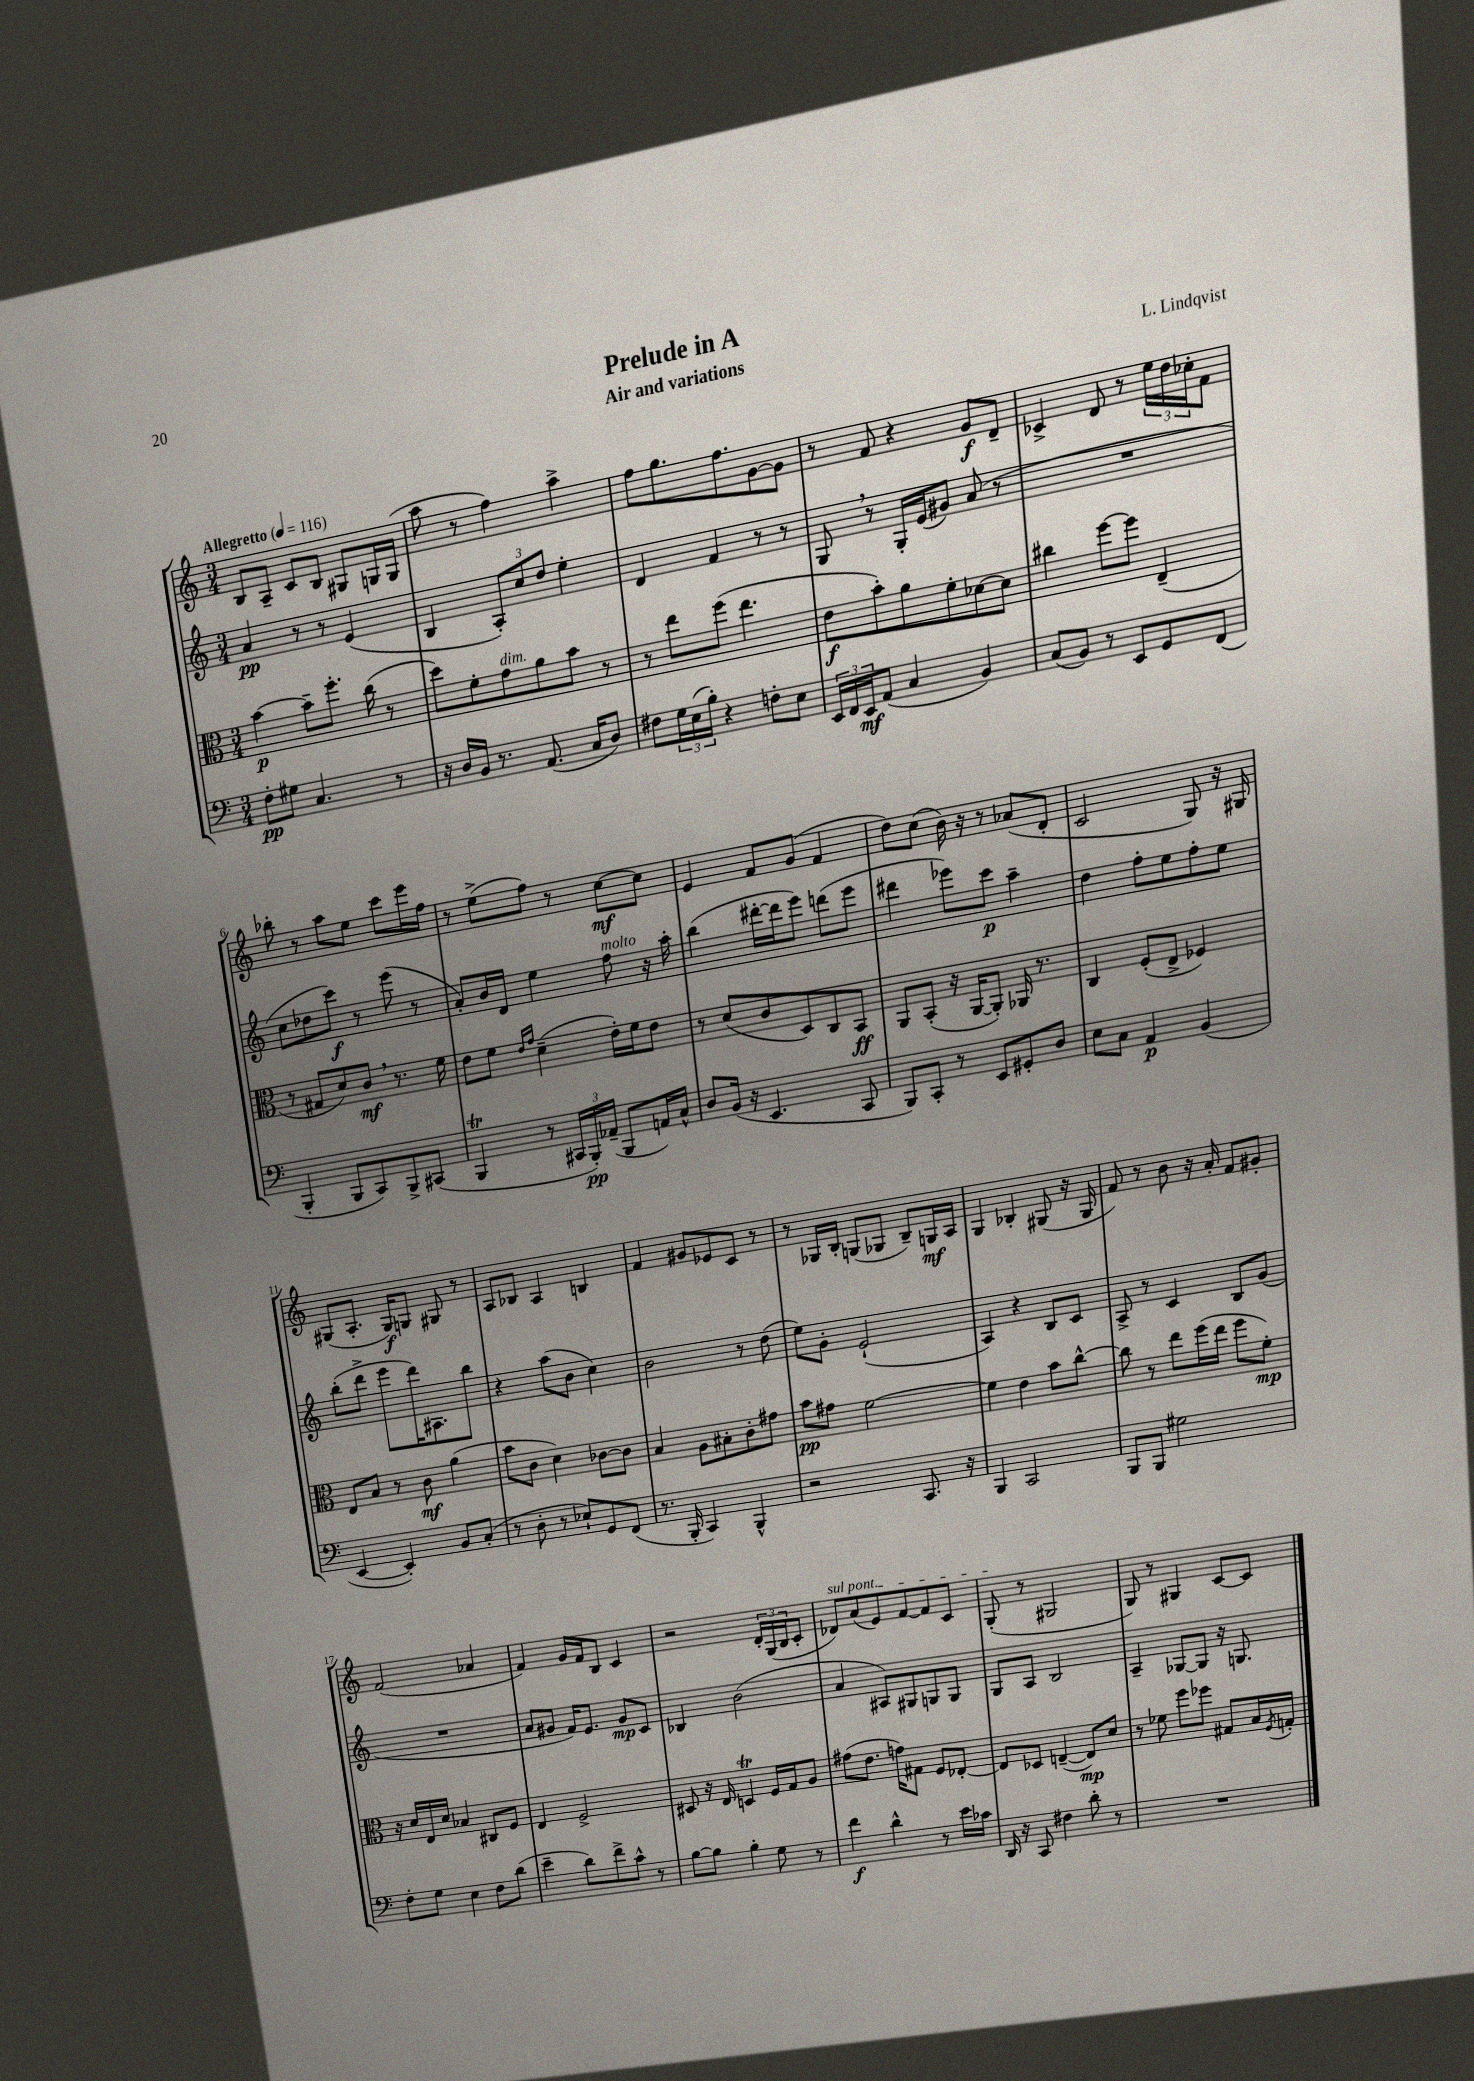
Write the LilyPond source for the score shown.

\header { title = "Prelude in A" composer = "L. Lindqvist" subtitle = "Air and variations" }
<<
\new StaffGroup <<
\new Staff = "s0" {
    \clef treble \key c \major \numericTimeSignature \time 3/4 \tempo "Allegretto" 4 = 116
    b8 a8-- c'8 b8 gis8 g16 g16( |
    a''8 r8 f''4) a''4-> |
    f''8 g''8. f''8. g'8~ g'8 |
    r8 f'8 r4 g'8\f d'8-- |
    ces'4-> d'8 r8 \tuplet 3/2 { e''16 d''16 ces''16-. } f'8 |
    bes''8-. r8 a''8 e''8 c'''8 e'''16 f''16 |
    r8 e''8->( f''8) r8 c''8~\mf c''8 |
    e'4 f'8 g'8( f'4 |
    d''8) c''8( b'16) r16 r8 aes'8( d'8-. |
    c'2 g8) r16 gis16 |
    gis8( a8.-. gis16\f) g8 gis8 r8 |
    a8 bes8 a4 b4 |
    f'4 gis'8 ees'8 c'8 r8 |
    r8 ges16 b16-. g8( ges8 b8--) g16\mf a16 |
    g4 bes4-. gis8( r16 gis16 |
    f'8) r8 b'8 r16 a'16-. f'8 gis'8-. |
    f'2( aes'4 |
    f'4) g'16 f'16 b8 c'4 |
    r2 \tuplet 3/2 { d'16-. g16( b16 } c'8-. |
    \once \override TextSpanner.bound-details.left.text = \markup { \italic "sul pont." } des'8\startTextSpan) a'8( e'8) f'8~ f'8 c'8 |
    g8-.\stopTextSpan( r8 gis2 |
    g8) r8 gis4 c'8~ c'8 \bar "|." |
}
\new Staff = "s1" {
    \clef treble \key c \major \numericTimeSignature \time 3/4
    a'4\pp r8 r8 e'4( |
    b4 \tuplet 3/2 { a8-.) c''8 d''8 } e''4-. |
    d'4 f'4 r8 r8 |
    g8 \breathe r8 g16-. e'16( gis'8) a'8( r8 |
    R2. |
    c''8 des''8 c'''8\f) r8 e'''8( r8 |
    a'8-.) b'16 d'16 e''4 f''8^\markup { \italic "molto" } r16 a''16-. |
    b''4( dis'''16~-. dis'''16 e'''8) d'''8( e'''8 |
    dis'''4 ees'''8) c'''8\p a''4-- |
    d''4 f''8-. e''8 f''8-. e''8 |
    b''8-.( d'''8-> e'''8 d'''16) ais8. b''8 |
    r4 a''8( b'8 c''4) |
    b'2 r8 d''8( |
    e''8) g'8-. e'2-!( |
    a4) r4 b8 c'8 |
    a8-> r8 c'4 b8 g'8( |
    R2. |
    a'8 gis'8 f'16) e'8. gis'8\mp c'8 |
    bes4 b'2( |
    a'4 ais8) gis8 g8 g8 |
    g8 a8 b2 |
    a4-- ges8~ ges8 r16 g8. \bar "|." |
}
\new Staff = "s2" {
    \clef alto \key c \major \numericTimeSignature \time 3/4
    b'4~\p b'8-- f''8.-. c''16( r8 |
    d''8) f'8-. g'8^\markup { \italic "dim." } a'8 b'8 r8 |
    r8 e''8 f''8( e''4. |
    e'8\f b'8-.) a'8 f'8-. des'8~ des'8 |
    cis''4 f''8~ f''8 e4--( |
    r8 gis8 d'8) c'8\mf \breathe r8. f'16 |
    e'8 f'8 \grace { e'16 g'16 } d'4--( e'16-.) f'16 e'8 |
    r8 d'8( c'8 d8) c8 b,8\ff |
    a,8 b,8-.( r16 a,16~ a,8-.) aes,16 r8. |
    c4 f8-.( e8-> fes4) |
    e8 b8 r8 c'8\mf a'4( |
    b'8 c'8 d'4) ces'8~ ces'8 |
    b4 a8 bis8-. c'8-. gis'8 |
    b'8\pp gis'8 f'2~ |
    f'4 e'4 b'8 c''8~-^ |
    c''8 r8 e''8 f''16( e''16 f''8 f'8-.\mp) |
    r16 d'16 e16 d'16 bes4 cis8 f8 |
    e4 f2-> |
    dis8 r16 e16 d4\trill f16 g16 a8 |
    gis'8( e'8. g'16) gis8 f8 ees8~-. |
    ees8 des8 e4~--( e8\mp) d'8 |
    r8 fes'8 f''8 fes''8 gis8 b16 \acciaccatura { f8 } g16-. \bar "|." |
}
\new Staff = "s3" {
    \clef bass \key c \major \numericTimeSignature \time 3/4
    f8-.\pp gis8 c4. r8 |
    r16 d16 b,16 r8. a,8.( c16 d8) |
    fis8 \tuplet 3/2 { g16 e16( b16-.) } r4 f8-. e8 |
    \tuplet 3/2 { e,16 f,16 e,16\mf } a,8( c4 b,4) |
    c8( b,8) r8 e,8 g,8 f,8( |
    b,,4-. b,,8 c,8) b,,8-> cis,8( |
    b,,4\trill r8 \tuplet 3/2 { cis,16 b,,16-.\pp) aes,16--( } b,,8 a,16) c16-^ |
    d8 b,16( r16 e,4. c,8 |
    b,,8) c,8-. r8 e,8 gis,8-. d8 |
    e8 c8 a,4\p b,4( |
    e,4~ e,4-.) b,8 c8-.( |
    r8 d8-. r8 ees8-!) g,8 f,8( |
    r8. b,,16-. c,4) b,,4-^ |
    r2 c,8. r16 |
    b,,4 c,2 |
    b,,8 b,,8 gis2 |
    f8-. g8 e4 f8 d'8( |
    e'4-- d'8) f'8-> c'8-^ r8 |
    b8~ b8 b4-. g8 r8 |
    f'4\f d'4-^ r8 e'16 ces'16 |
    d,16 r16 c,8 fis4 d'8-. r8 |
    R2. \bar "|." |
}
>>
>>
